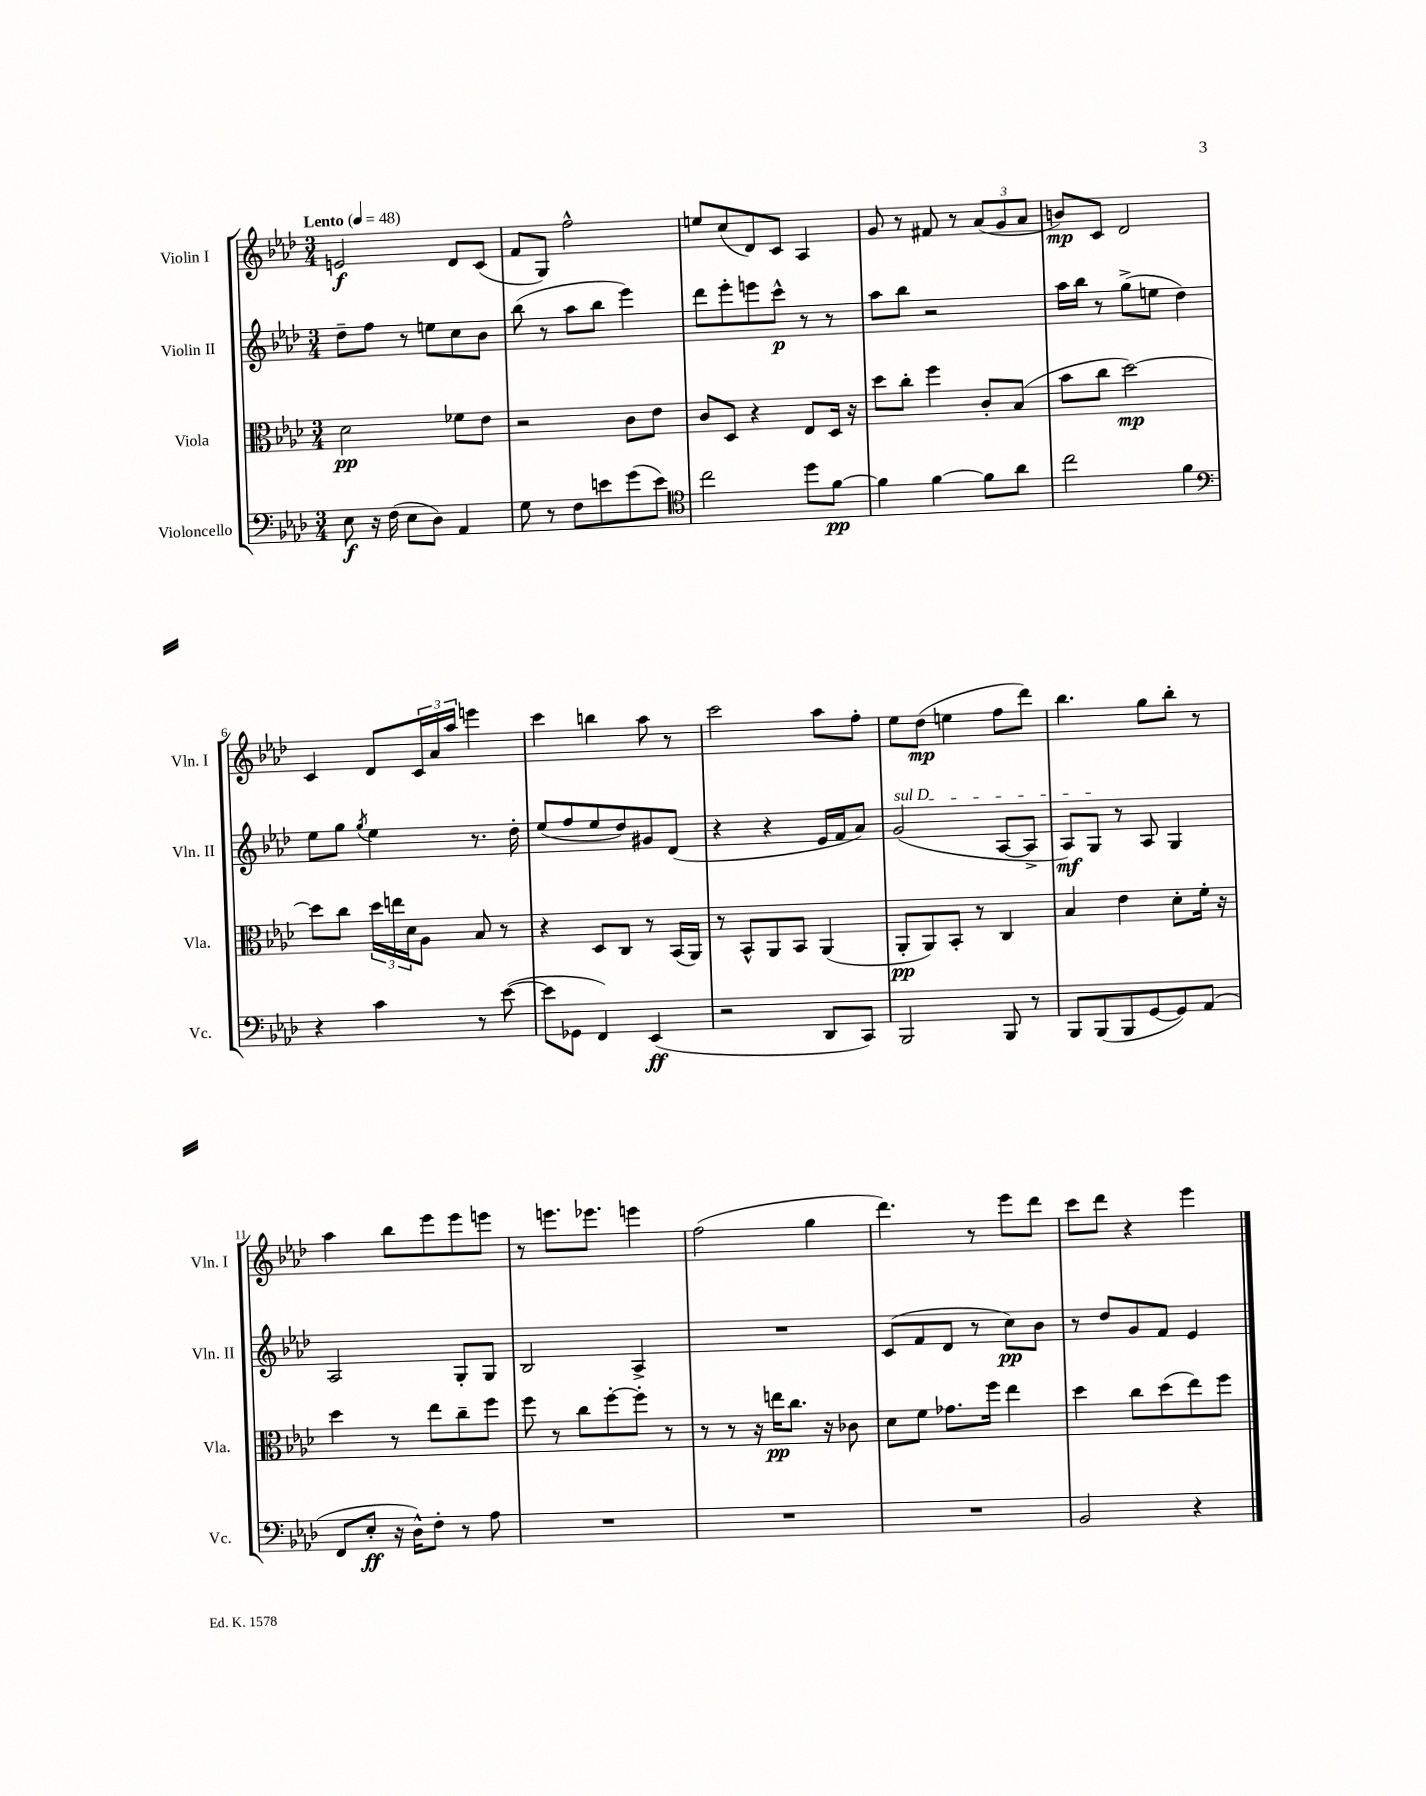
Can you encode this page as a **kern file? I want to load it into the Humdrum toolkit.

**kern	**kern	**kern	**kern
*staff4	*staff3	*staff2	*staff1
*clefF4	*clefC3	*clefG2	*clefG2
*k[b-e-a-d-]	*k[b-e-a-d-]	*k[b-e-a-d-]	*k[b-e-a-d-]
*M3/4	*M3/4	*M3/4	*M3/4
*MM48	*MM48	*MM48	*MM48
8E-	2d-	8dd-~	2e
16r	.	8ff	.
(16F	.	.	.
8E-	.	8r	.
8D-)	.	8ee	.
4AA-	8f-	8cc	8d-
.	8e-	8b-	(8c
=	=	=	=
8G	2r	(8bb-	8f
8r	.	8r	8G)
8F	.	8aa-	2ff^^
8e	.	8bb-	.
(8g	8c	4eee-)	.
8e)	8e-	.	.
=	=	=	=
*clefC4	*	*	*
2cc	8c	8ddd-	8ee
.	8D-	8eee-'	(8cc
.	4r	8eee	8d-)
.	.	8ccc^^	8c
8dd-	8E-	8r	4A-
[8f	16D-	8r	.
.	16r	.	.
=	=	=	=
4f]	8dd-	8aa-	8g
.	8cc'	8bb-	8r
[4f	4ff	2r	8f#
.	.	.	8r
8f]	8c'	.	(12a-
.	.	.	12g
8a-	(8B-	.	.
.	.	.	12a-
=	=	=	=
2cc	8b-	16aa-	8b)
.	.	16bb-	.
.	8cc	8r	8c
.	[2dd-)	(8gg^	2d-
.	.	8ee	.
4f	.	4dd-)	.
=	=	=	=
*clefF4	*	*	*
4r	8dd-]	8ee-	4c
.	8cc	8gg	.
.	.	8qgg	.
4c	24dd-	4ee-	8d-
.	24ee	.	.
.	24d-	.	.
.	8A-	.	24c
.	.	.	24a-
.	.	.	24aa-
8r	8B-	8.r	4eee
([8e-	8r	.	.
.	.	16dd-'	.
=	=	=	=
8e-]	4r	(8ee-	4ccc
8GG-	.	8ff	.
4FF)	8D-	8ee-	4bb
.	8C	8dd-)	.
(4EE-	8r	8g#	8aa-
.	(16BB-	(8d-	8r
.	16AA-)	.	.
=	=	=	=
2r	8r	4r	2ccc
.	8BB-^^	.	.
.	8AA-	4r	.
.	8BB-	.	.
8DD-	(4AA-	16e-	8aa-
.	.	16f	.
8CC)	.	8a-)	8ff'
=	=	=	=
2BBB-	8AA-'	(2g	8ee-
.	8AA-)	.	(8dd-
.	8BB-'	.	4ee
.	8r	.	.
8BBB-	4C	[8A-	8ff
8r	.	8A-^]	8ddd-)
=	=	=	=
8BBB-	4B-	8A-)	4.bb-
(8BBB-	.	8G	.
8BBB-	4e-	8r	.
[8GG	.	8A-	8gg
8GG])	8d-'	4G	8bb-'
(8AA-	16f'	.	8r
.	16r	.	.
=	=	=	=
8FF	4dd-	2A-	4aa-
8E-'	.	.	.
16r	8r	.	8bb-
16D-^^)	.	.	.
8F'	8ee-	.	8eee-
8r	8cc~	8G'	8eee-
8A-	8ff	8G	8eee
=	=	=	=
2.r	8ff	2B-	8r
.	8r	.	8.eee
.	8cc	.	.
.	.	.	8.eee-
.	[8ff'	.	.
.	8ff']	4A-^	4eee
.	8r	.	.
=	=	=	=
2.r	8r	2.r	(2ff
.	8r	.	.
.	16r	.	.
.	16ee	.	.
.	8.cc	.	.
.	.	.	4gg
.	16r	.	.
.	8c-	.	.
=	=	=	=
2.r	8d-	(8c	4.ddd-)
.	8f	8f	.
.	8.g-	8d-	.
.	.	8r	8r
.	16ff	.	.
.	4ee-	8cc)	8eee-
.	.	8b-	8ddd-
=	=	=	=
2BB-	4dd-	8r	8ccc
.	.	8dd-	8ddd-
.	8cc	8g	4r
.	(8dd-	8f	.
4r	8ee-)	4e-	4eee-
.	8ff	.	.
==	==	==	==
*-	*-	*-	*-
